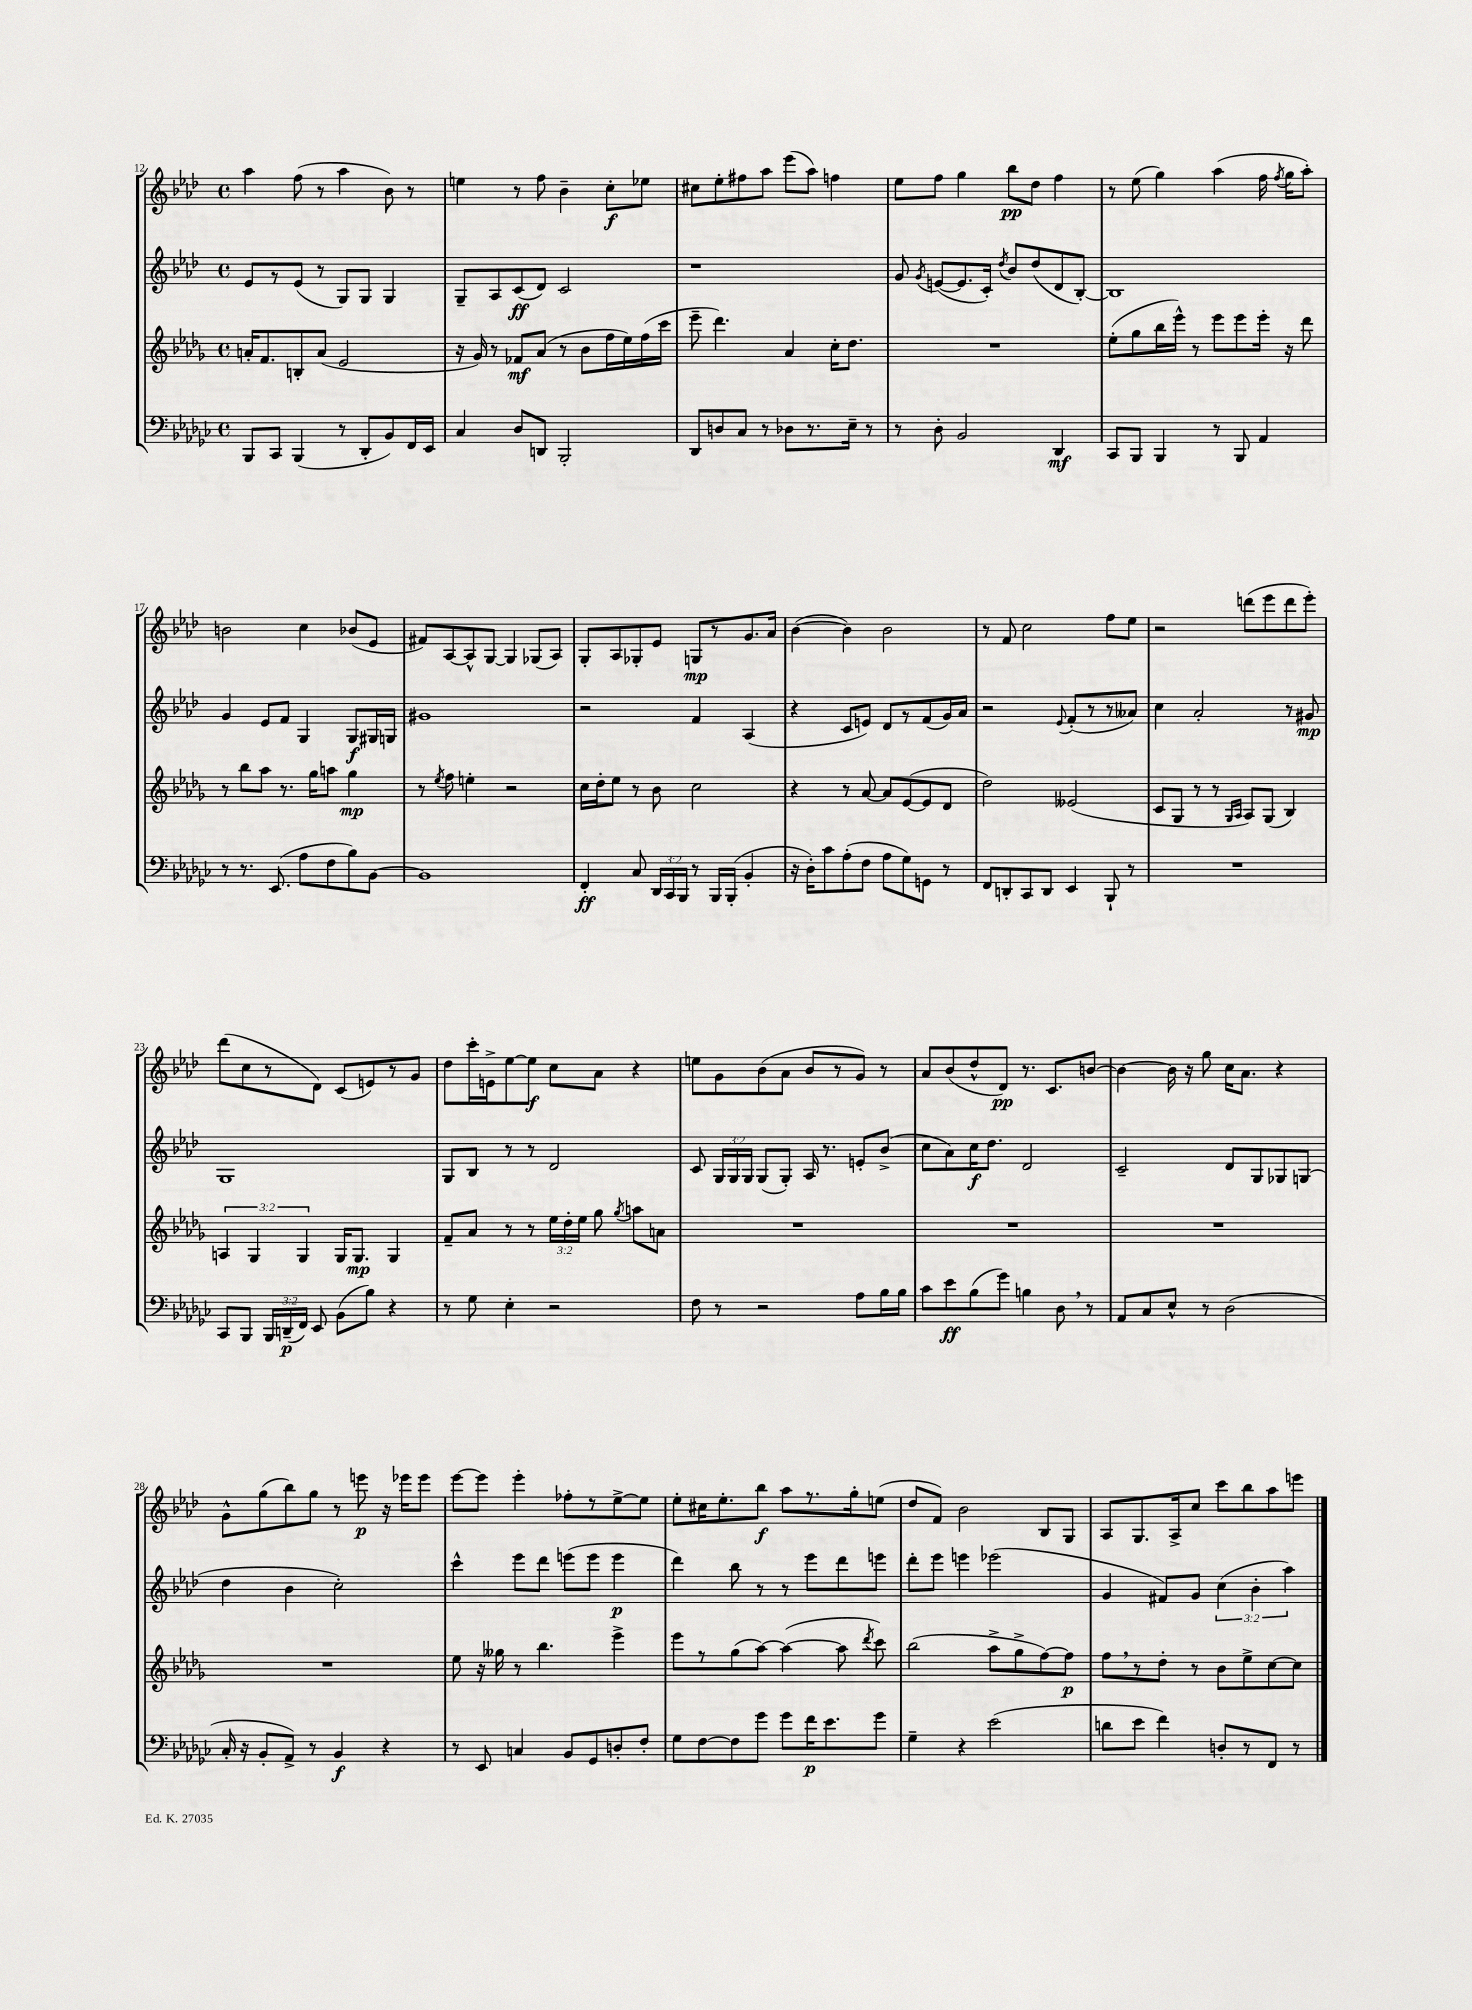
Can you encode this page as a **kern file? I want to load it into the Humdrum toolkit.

**kern	**kern	**kern	**kern
*staff4	*staff3	*staff2	*staff1
*clefF4	*clefG2	*clefG2	*clefG2
*k[b-e-a-d-g-c-]	*k[b-e-a-d-g-]	*k[b-e-a-d-]	*k[b-e-a-d-]
*M4/4	*M4/4	*M4/4	*M4/4
*met(c)	*met(c)	*met(c)	*met(c)
8BBB-	16a'	8e-	4aa-
.	8.f	.	.
8CC-	.	8r	.
(4BBB-	8B'	(8e-	(8ff
.	(8a	8r	8r
8r	2e-	8G)	4aa-
8DD-'	.	8G	.
8BB-)	.	4G	8b-)
16FF	.	.	8r
16EE-	.	.	.
=	=	=	=
4C-	16r	8G~	4ee
.	16g-)	.	.
.	8r	8A-	.
8D-	8f-	(8c	8r
8DD	(8a-	8d-)	8ff
2BBB-'	8r	2c	4b-~
.	8b-	.	.
.	16ff	.	8cc'
.	16ee-)	.	.
.	(16ff	.	8ee-
.	16ccc	.	.
=	=	=	=
8DD-	8eee-~	1r	8cc#
8D	4.ddd-)	.	8ee-'
8C-	.	.	8ff#
8r	.	.	8aa-
8D-	4a-	.	(8eee-
8.r	.	.	8aa-)
.	16cc'	.	4ff
16E-~	8.dd-	.	.
8r	.	.	.
=	=	=	=
8r	1r	8g	8ee-
.	.	8qg	.
8D-'	.	([8e	8ff
2BB-	.	8.e]	4gg
.	.	16c')	.
.	.	8qdd-	.
.	.	8b-	8bb-
.	.	(8dd-	8dd-
4DD-	.	8d-	4ff
.	.	[8B-')	.
=	=	=	=
8CC-	(8ee-'	1B-]	8r
8BBB-	8gg-	.	(8ee-
4BBB-	16bb-	.	4gg)
.	16eee-^^)	.	.
.	8r	.	.
8r	8eee-	.	(4aa-
8BBB-	8eee-	.	.
4AA-	16eee-'	.	16ff
.	.	.	8qff
.	16r	.	16gg
.	8ddd-	.	8aa-')
=	=	=	=
8r	8r	4g	2b
8.r	8bb-	.	.
.	8aa-	8e-	.
(8.EE-	.	.	.
.	8.r	8f	.
8A-	.	4G	4cc
.	16gg-	.	.
8F	8aa	.	.
8B-)	4gg-	8G	(8b-
[8BB-	.	16G#	8e-
.	.	16G	.
=	=	=	=
1BB-]	8r	1g#	8f#)
.	8qee-	.	.
.	8ff	.	[8A-
.	4ee'	.	8A-^^]
.	.	.	[8G
.	2r	.	4G]
.	.	.	(8G-
.	.	.	8A-)
=	=	=	=
4FF'	16cc	2r	8G'
.	16dd-'	.	.
.	8ee-	.	8A-
8C-	8r	.	8G-'
24DD-	8b-	.	8e-
24CC-	.	.	.
24BBB-	.	.	.
8r	2cc	4f	8G
16BBB-	.	.	8r
(16BBB-'	.	.	.
4BB-'	.	(4A-	8.g
.	.	.	16a-
=	=	=	=
16r	4r	4r	([4b-
16D-')	.	.	.
8c-	.	.	.
(8A-'	8r	8c	4b-])
8F	[8a-	8e)	.
8A-	8a-]	8d-	2b-
8G-)	([8e-	8r	.
8GG	8e-]	(8f	.
8r	8d-	16g)	.
.	.	16a-	.
=	=	=	=
8FF	2dd-)	2r	8r
8DD'	.	.	8f
8CC-	.	.	2cc
8DD	.	.	.
.	.	8qqe-	.
4EE-	(2e--	(8f'	.
.	.	8r	.
8BBB-`	.	8r	8ff
8r	.	8a--)	8ee-
=	=	=	=
1r	8c	4cc	2r
.	8G-	.	.
.	8r	2a-'	.
.	8r	.	.
.	16qqG-	.	.
.	16qqA-	.	.
.	8A-)	.	(8ddd
.	(8G-	.	8eee-
.	4B-)	8r	8ddd
.	.	8g#	8eee-')
=	=	=	=
8CC-	6A	1G	(8ddd-
8BBB-	.	.	8cc
.	6G-	.	.
24BBB-	.	.	8r
(24DD~	.	.	.
24FF)	6G-	.	.
8EE-	.	.	8d-)
(8BB-	16G-	.	(8c
.	8.G-	.	.
8B-)	.	.	8e)
4r	4G-	.	8r
.	.	.	8g
=	=	=	=
8r	8f~	8G	8dd-
8G-	8a-	8B-	16ccc'
.	.	.	16e^
4E-'	8r	8r	[8ee-
.	8r	8r	8ee-]
2r	24ee-	2d-	8cc
.	24dd-'	.	.
.	24ee-	.	.
.	8gg-	.	8a-
.	8qgg-	.	.
.	8aa	.	4r
.	8a	.	.
=	=	=	=
8F	1r	8c	8ee
8r	.	24G	8g
.	.	24G	.
.	.	24G	.
2r	.	(8G	(8b-
.	.	8G')	8a-
.	.	16A-	8b-
.	.	8.r	.
.	.	.	8r
8A-	.	8e'	8g)
16B-	.	(8b-^	8r
16B-	.	.	.
=	=	=	=
8c-	1r	8cc	8a-
8e-	.	8a-)	(8b-
(8B-	.	16cc	8dd-^^
.	.	8.dd-	.
8g-)	.	.	8d-)
4B	.	2d-	8.r
.	.	.	8.c
8D-	.	.	.
8r	.	.	[8b
=	=	=	=
8AA-	1r	2c~	4b_
8C-	.	.	.
8E-^^	.	.	16b]
.	.	.	16r
8r	.	.	8gg
(2D-	.	8d-	16cc
.	.	.	8.a-
.	.	8G	.
.	.	8G-	4r
.	.	(8G	.
=	=	=	=
16C-'	1r	4dd-	8g^^
16r	.	.	.
8BB-'	.	.	(8gg
8AA-^)	.	4b-	8bb-)
8r	.	.	8gg
4BB-	.	2cc')	8r
.	.	.	8eee
4r	.	.	16r
.	.	.	16eee-
.	.	.	8eee-
=	=	=	=
8r	8ee-	4ccc^^	[8eee-
8EE-	16r	.	8eee-]
.	16gg--	.	.
4C	8r	8eee-	4eee-'
.	4.bb-	8ddd-	.
8BB-	.	(8eee	8ff-'
8GG-	.	8eee	8r
8D'	4eee-^	4eee	[8ee-^
8F'	.	.	8ee-]
=	=	=	=
8G-	8eee-	4ddd-)	8ee-'
[8F	8r	.	16cc#
.	.	.	8.ee-'
8F]	(8gg-	8bb-	.
8g-	[8aa-)	8r	8bb-
8g-	(4aa-_	8r	8aa-
16f	.	8eee-	8.r
8.e-	.	.	.
.	8aa-]	8ddd-	.
.	.	.	16gg'
.	8qddd-	.	.
8g-	8ccc)	8eee	(8ee
=	=	=	=
4G-~	(2bb-	8ddd-'	8dd-
.	.	8eee-	8f)
4r	.	4eee	2b-
(2e-	8aa-^	(2eee-	.
.	8gg-^	.	.
.	[8ff)	.	8B-
.	8ff]	.	8G
=	=	=	=
8d	8ff	4g	8A-
8e-	8r	.	8.G
4f)	8dd-'	8f#)	.
.	.	.	16A-^
.	8r	8g	8cc
8D'	8b-	(6cc	8ccc
8r	8ee-^	.	8bb-
.	.	6b-'	.
8FF	[8cc	.	8aa-
.	.	6aa-)	.
8r	8cc]	.	8eee
==	==	==	==
*-	*-	*-	*-
